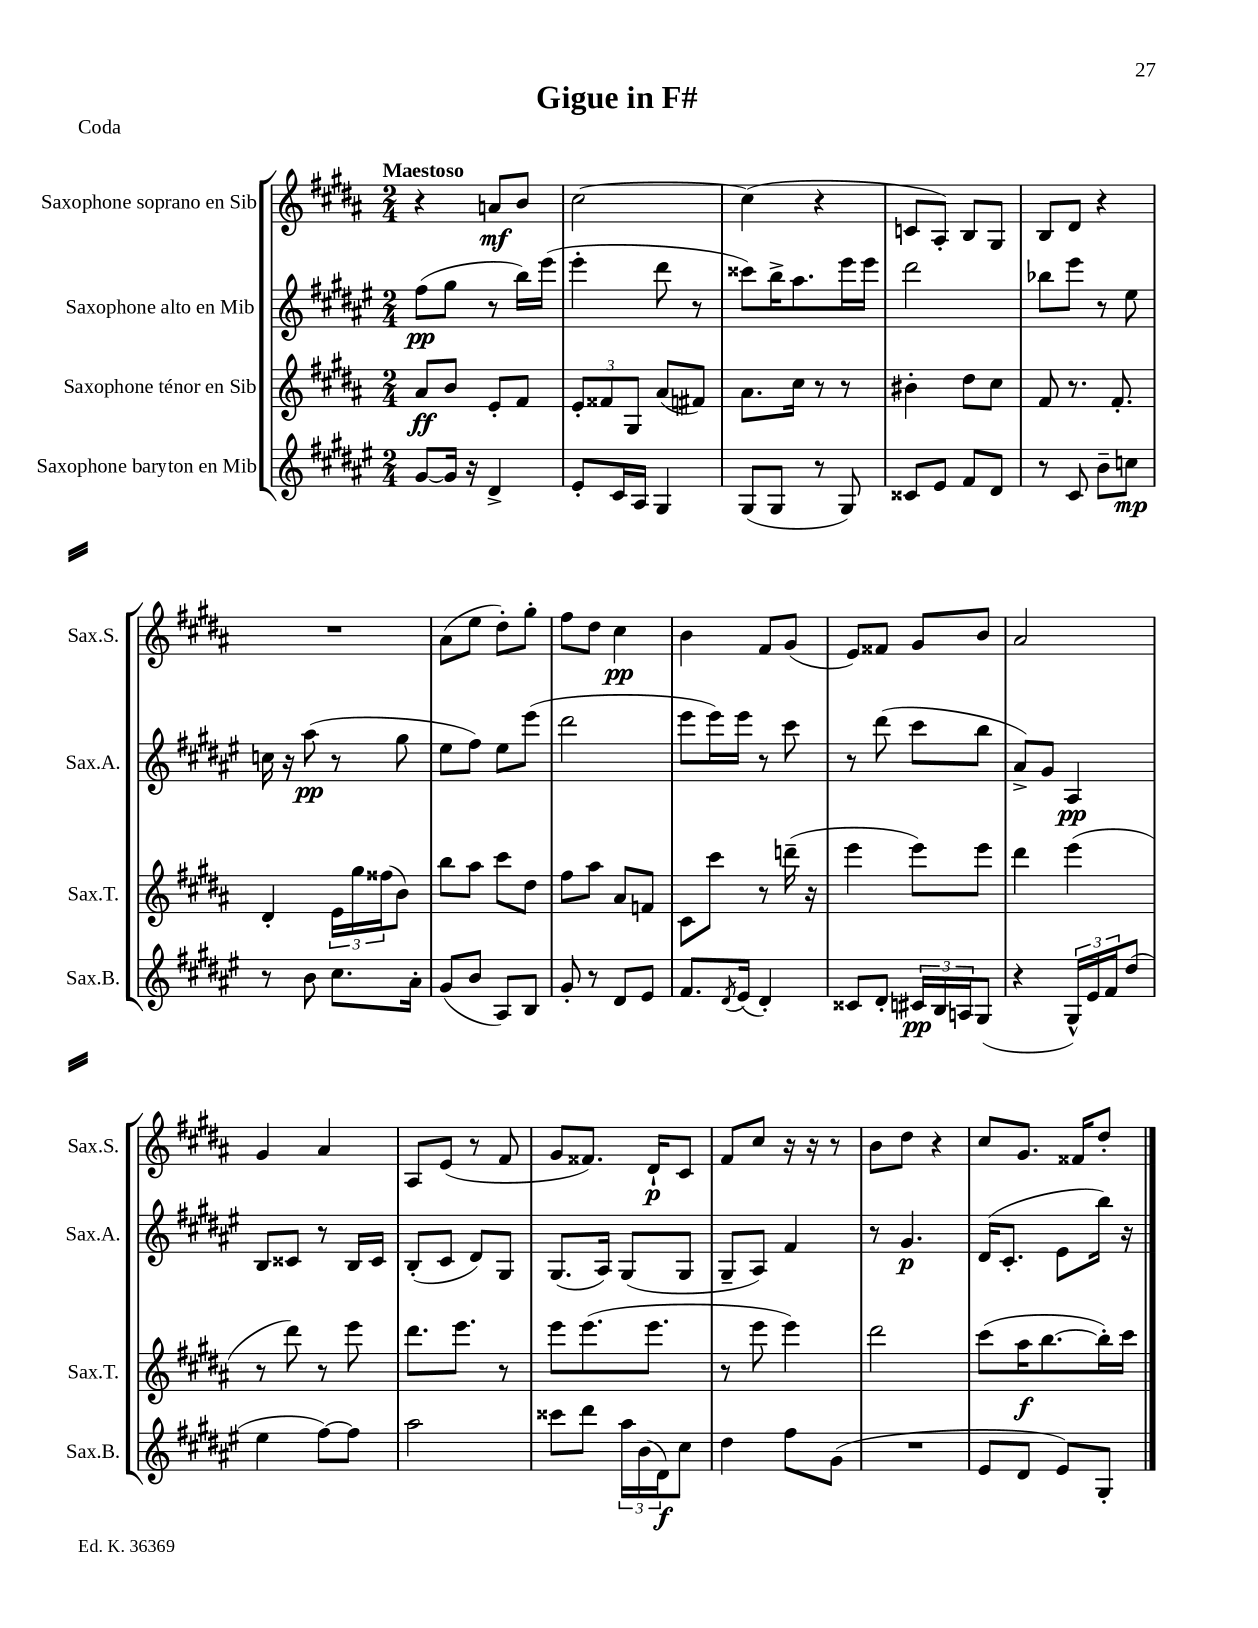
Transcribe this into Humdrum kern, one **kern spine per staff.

**kern	**kern	**kern	**kern
*staff4	*staff3	*staff2	*staff1
*clefG2	*clefG2	*clefG2	*clefG2
*k[f#c#g#d#a#e#]	*k[f#c#g#d#a#]	*k[f#c#g#d#a#e#]	*k[f#c#g#d#a#]
*M2/4	*M2/4	*M2/4	*M2/4
[8g#	8a#	(8ff#	4r
16g#]	8b	8gg#	.
16r	.	.	.
4d#^	8e'	8r	8a
.	8f#	16bb)	8b
.	.	(16eee#	.
=	=	=	=
8e#'	12e'	4eee#'	[2cc#
.	12f##	.	.
16c#	.	.	.
.	12G#	.	.
16A#	.	.	.
4G#	(8a#	8ddd#	.
.	8f#)	8r	.
=	=	=	=
(8G#	8.a#	8ccc##)	(4cc#]
8G#	.	16bb^	.
.	16cc#	8.aa#	.
8r	8r	.	4r
8G#)	8r	16eee#	.
.	.	16eee#	.
=	=	=	=
8c##	4b#'	2ddd#	8c
8e#	.	.	8A#')
8f#	8dd#	.	8B
8d#	8cc#	.	8G#
=	=	=	=
8r	8f#	8bb-	8B
8c#	8.r	8eee#	8d#
8b~	.	8r	4r
.	8.f#'	.	.
8cc	.	8ee#	.
=	=	=	=
8r	4d#'	16cc	2r
.	.	16r	.
8b	.	(8aa#	.
8.cc#	24e	8r	.
.	24gg#	.	.
.	(24ff##	.	.
.	8b)	8gg#	.
16a#'	.	.	.
=	=	=	=
(8g#	8bb	8ee#	(8a#
8b	8aa#	8ff#)	8ee
8A#)	8ccc#	8ee#	8dd#')
8B	8dd#	(8eee#	8gg#'
=	=	=	=
8g#'	8ff#	2ddd#	8ff#
8r	8aa#	.	8dd#
8d#	8a#	.	4cc#
8e#	8f	.	.
=	=	=	=
8.f#	8c#	8eee#	4b
.	8ccc#	16eee#)	.
8qd#	.	.	.
(16e#	.	16eee#	.
4d#')	8r	8r	8f#
.	(16ddd~	8ccc#	(8g#
.	16r	.	.
=	=	=	=
8c##	4eee	8r	8e)
8d#'	.	(8ddd#	8f##
24c#	8eee)	8ccc#	8g#
24B	.	.	.
24A	.	.	.
(8G#	8eee	8bb	8b
=	=	=	=
4r	4ddd#	8a#^)	2a#
.	.	8g#	.
24G#^^)	(4eee	4A#	.
24e#	.	.	.
24f#	.	.	.
(8dd#	.	.	.
=	=	=	=
4ee#	8r	8B	4g#
.	8ddd#)	8c##	.
[8ff#)	8r	8r	4a#
8ff#]	8eee	16B	.
.	.	16c##	.
=	=	=	=
2aa#	8.ddd#	(8B'	8A#
.	.	8c#	(8e
.	8.eee	.	.
.	.	8d#)	8r
.	8r	8G#	8f#
=	=	=	=
8ccc##	8eee	(8.G#	8g#
8ddd#	(8.eee	.	8.f##)
.	.	16A#)	.
24aa#	.	(8G#	.
(24b	.	.	.
.	8.eee	.	16d#`
24d#)	.	.	.
8cc#	.	8G#	8c#
=	=	=	=
4dd#	8r	8G#~	8f#
.	8eee	8A#)	8cc#
8ff#	4eee)	4f#	16r
.	.	.	16r
(8g#	.	.	8r
=	=	=	=
2r	2ddd#	8r	8b
.	.	4.g#	8dd#
.	.	.	4r
=	=	=	=
8e#	(8ccc#	(16d#	8cc#
.	.	8.c#'	.
8d#	16aa#	.	8.g#
.	[8.bb	.	.
8e#)	.	8e#	.
.	.	.	16f##
8G#'	16bb'])	16bb)	8dd#'
.	16ccc#	16r	.
==	==	==	==
*-	*-	*-	*-
